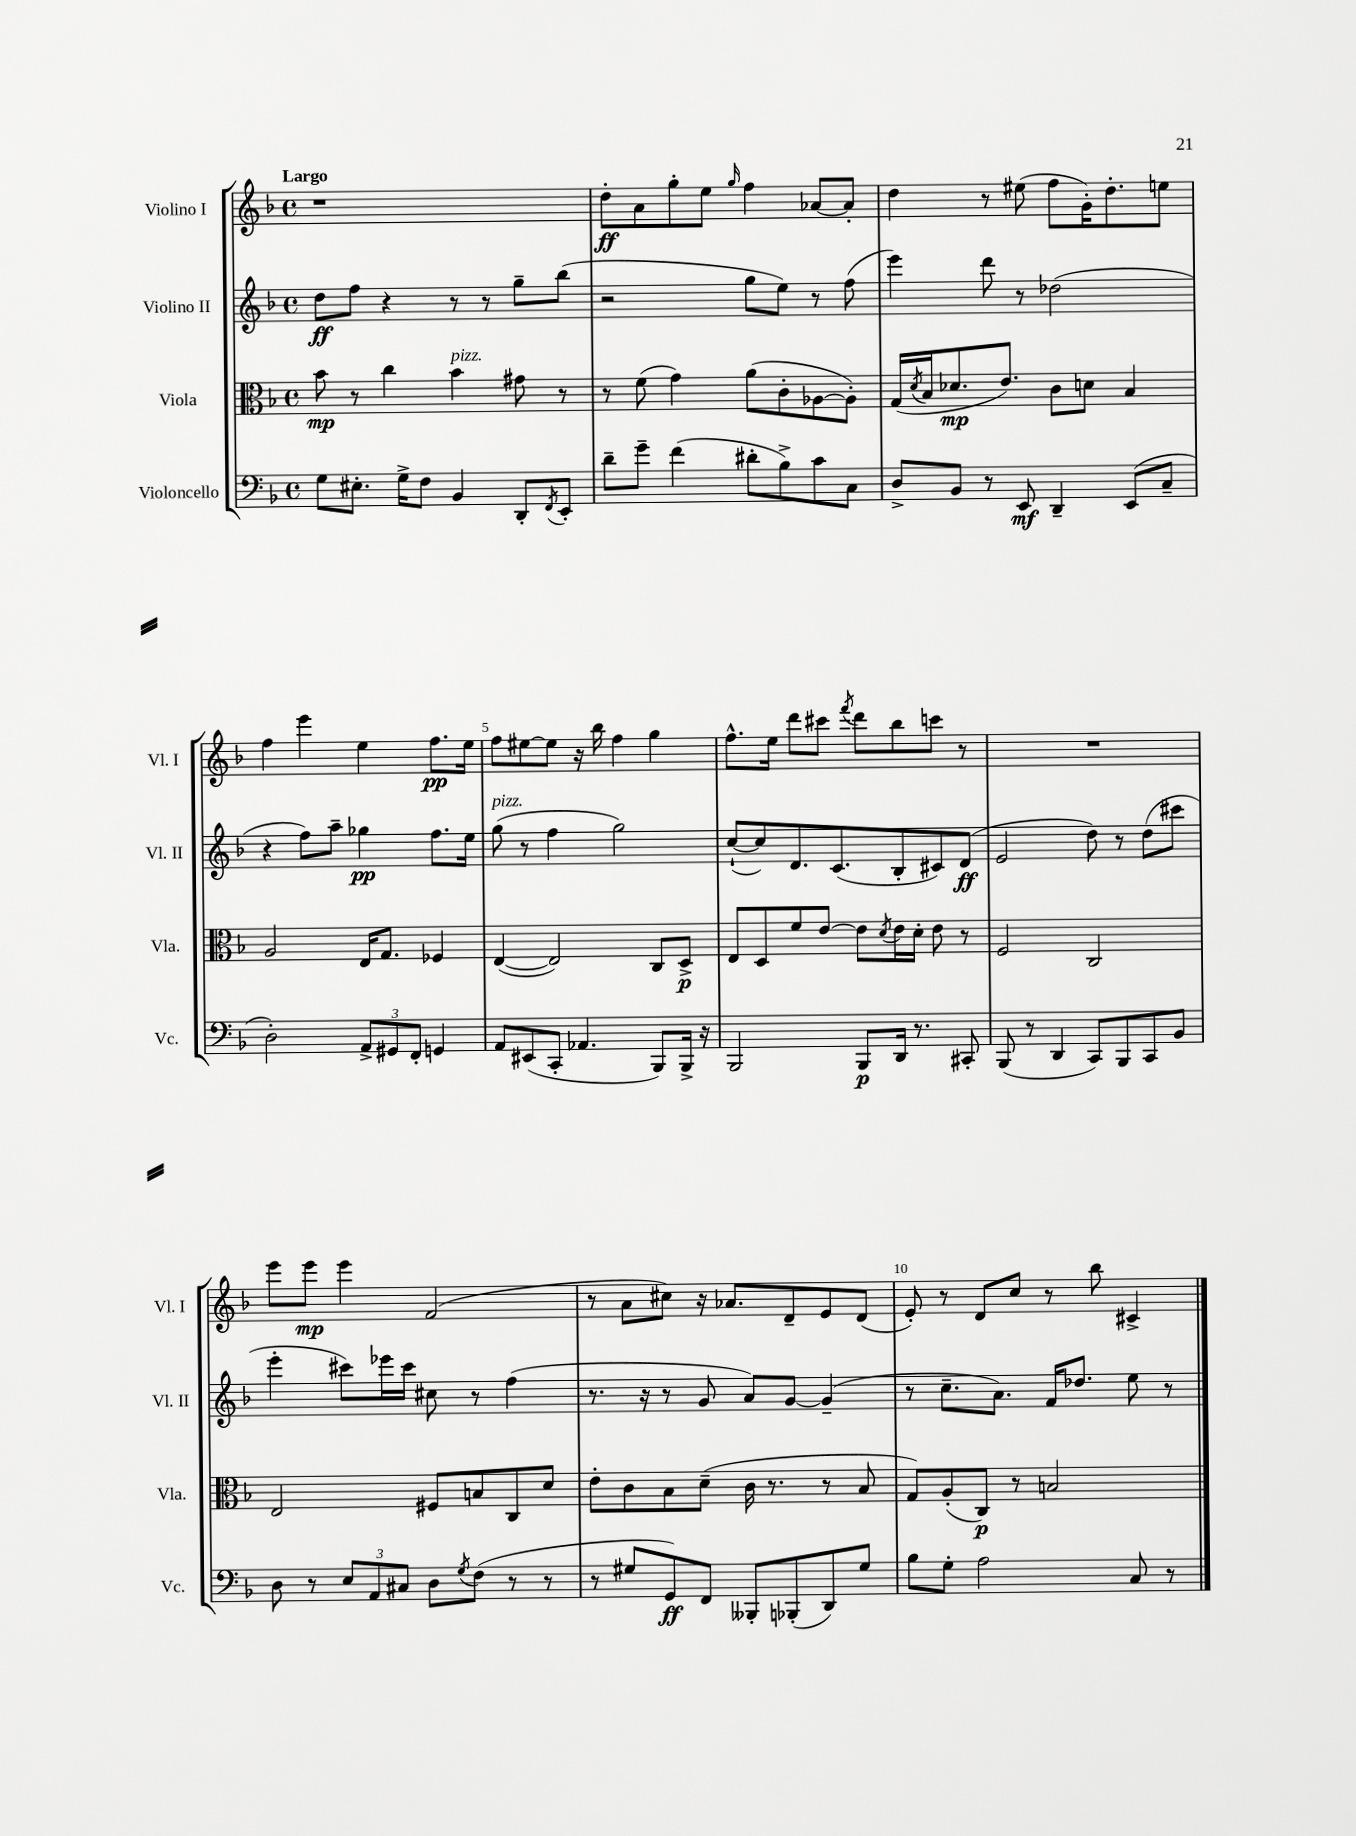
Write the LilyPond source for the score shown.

<<
\new StaffGroup <<
\new Staff = "s0" \with { instrumentName = "Violino I" shortInstrumentName = "Vl. I" } {
    \clef treble \key f \major \defaultTimeSignature \time 4/4 \tempo "Largo"
    r1 |
    d''8-.\ff a'8 g''8-. e''8 \grace { g''16 } f''4 aes'8~ aes'8-. |
    d''4 r8 eis''8( f''8 g'16-.) d''8.-. e''8 |
    f''4 e'''4 e''4 f''8.\pp e''16 |
    f''8 eis''8~ eis''8 r16 bes''16 f''4 g''4 |
    f''8.-^ e''16 d'''8 cis'''8 \acciaccatura { f'''8 } d'''8 bes''8 c'''8 r8 |
    R1 |
    e'''8 e'''8\mp e'''4 f'2( |
    r8 a'8 cis''8) r16 aes'8. d'8-- e'8 d'8( |
    e'8-.) r8 d'8 c''8 r8 bes''8 cis'4-> \bar "|." |
}
\new Staff = "s1" \with { instrumentName = "Violino II" shortInstrumentName = "Vl. II" } {
    \clef treble \key f \major \defaultTimeSignature \time 4/4
    d''8\ff f''8 r4 r8 r8 g''8-- bes''8( |
    r2 g''8 e''8) r8 f''8( |
    e'''4) d'''8 r8 des''2( |
    r4 f''8) a''8-- ges''4\pp f''8. e''16 |
    g''8^\markup { \italic "pizz." }( r8 f''4 g''2) |
    c''8~-!( c''8) d'8. c'8.( bes8-. cis'8) d'8\ff( |
    e'2 d''8) r8 d''8( cis'''8 |
    e'''4-. cis'''8) ees'''16 cis'''16 cis''8 r8 f''4( |
    r8. r16 r8 g'8 a'8) g'8~ g'4--( |
    r8 c''8.-- a'8.) f'16 des''8. e''8 r8 \bar "|." |
}
\new Staff = "s2" \with { instrumentName = "Viola" shortInstrumentName = "Vla." } {
    \clef alto \key f \major \defaultTimeSignature \time 4/4
    bes'8\mp r8 c''4 bes'4^\markup { \italic "pizz." } gis'8 r8 |
    r8 f'8( g'4) a'8( c'8-. aes8~ aes8-.) |
    g16( \acciaccatura { d'8 } bes16 des'8.\mp e'8.) c'8 d'8 bes4 |
    a2 e16 g8. fes4 |
    e4~( e2) c8 d8->\p |
    e8 d8 f'8 e'8~ e'8 \acciaccatura { d'8 } e'16 d'16-. e'8 r8 |
    f2 c2 |
    e2 fis8 b8 c8 d'8 |
    e'8-. c'8 bes8 d'8--( c'16 r8. r8 bes8 |
    g8) a8-.( c8\p) r8 b2 \bar "|." |
}
\new Staff = "s3" \with { instrumentName = "Violoncello" shortInstrumentName = "Vc." } {
    \clef bass \key f \major \defaultTimeSignature \time 4/4
    g8 eis8.-. g16-> f8 bes,4 d,8-. \acciaccatura { f,8 } e,8-. |
    d'8-- g'8-- f'4( dis'8-. bes8->) c'8 c8 |
    d8-> bes,8 r8 e,8\mf d,4-- e,8( c8-- |
    d2-.) \tuplet 3/2 { a,8-> gis,8 f,8-. } g,4 |
    a,8 eis,8( c,8-. aes,4. bes,,8) bes,,16-> r16 |
    bes,,2 bes,,8\p d,16 r8. cis,8-. |
    bes,,8( r8 d,4 c,8) bes,,8 c,8 bes,8 |
    d8 r8 \tuplet 3/2 { e8 a,8 cis8 } d8 \acciaccatura { g8 } f8( r8 r8 |
    r8 gis8 g,8\ff) f,8 beses,,8-. bes,,8-.( d,8) gis8 |
    bes8 g8-. a2 c8 r8 \bar "|." |
}
>>
>>
\layout { \context { \Score \override BarNumber.break-visibility = ##(#f #t #t) barNumberVisibility = #(every-nth-bar-number-visible 5) } }
